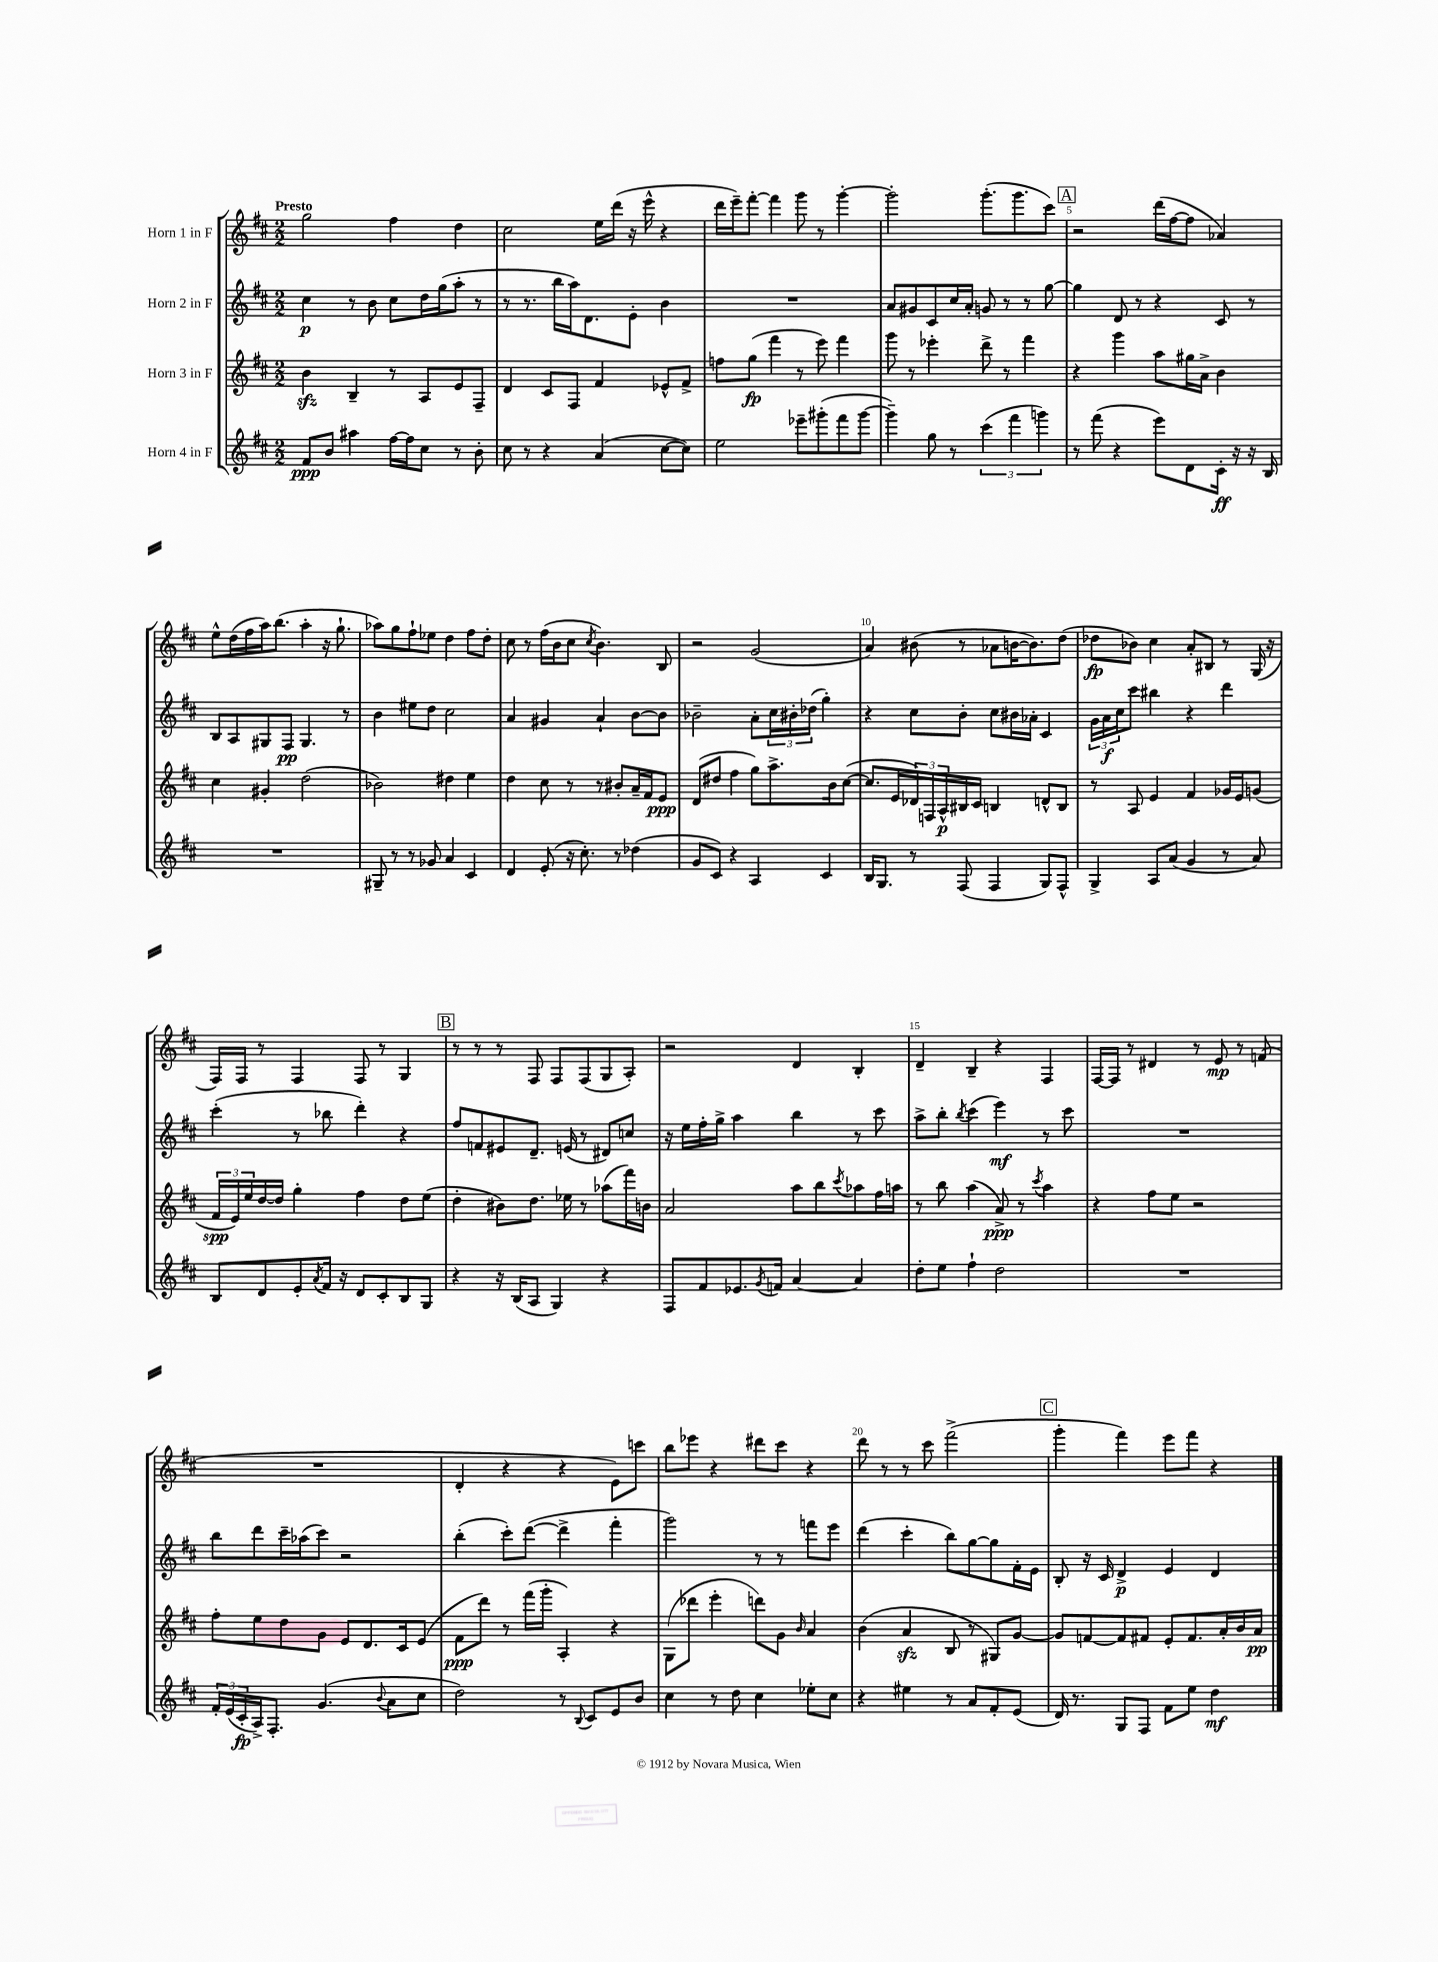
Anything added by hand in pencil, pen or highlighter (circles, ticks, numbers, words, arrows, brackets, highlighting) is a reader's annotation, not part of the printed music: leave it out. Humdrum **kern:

**kern	**kern	**kern	**kern
*staff4	*staff3	*staff2	*staff1
*clefG2	*clefG2	*clefG2	*clefG2
*k[f#c#]	*k[f#c#]	*k[f#c#]	*k[f#c#]
*M2/2	*M2/2	*M2/2	*M2/2
8f#	4b	4cc#	2gg
8b	.	.	.
4aa#	4B~	8r	.
.	.	8b	.
[16ff#	8r	8cc#	4ff#
16ff#]	.	.	.
8cc#	8A	16dd	.
.	.	(16gg	.
8r	8e	8aa'	4dd
8b'	8F#~	8r	.
=	=	=	=
8cc#	4d	8r	2cc#
8r	.	8.r	.
4r	8c#	.	.
.	.	16bb	.
.	8F#	16aa)	.
.	.	8.d	.
(4a	4f#	.	16ee
.	.	.	(16ddd
.	.	8e'	16r
.	.	.	16eee^^
[8cc#	8e-^^	4b	4r
8cc#])	8f#^	.	.
=	=	=	=
2ee	8ff	1r	16ddd
.	.	.	16eee~)
.	(8gg	.	[8fff#'
.	4fff#	.	4fff#]
8eee-~	8r	.	8ggg
(8ggg#'	8eee)	.	8r
8fff#	4fff#	.	[4ggg'
[8ggg#	.	.	.
=	=	=	=
4ggg#~])	8ggg	8a	2ggg']
.	8r	8g#	.
8gg	4eee-'	8c#	.
8r	.	16cc#	.
.	.	16a'	.
(6ccc#	8ddd^	8g	(8.ggg'
.	8r	8r	.
6fff#	.	.	.
.	.	.	8.ggg
.	4fff#	8r	.
6ggg)	.	.	.
.	.	[8gg	8ccc#)
=	=	=	=
8r	4r	4gg]	2r
(8fff#	.	.	.
4r	4ggg	8d	.
.	.	8r	.
8eee)	8aa	4r	(16ddd
.	.	.	[16ff#
8d	16gg#	.	8ff#]
.	16a^	.	.
16c#'	4b	8c#	4a-)
16r	.	.	.
16r	.	8r	.
16B	.	.	.
=	=	=	=
1r	4cc#	8B	8ee^^
.	.	8A	(16dd
.	.	.	16ff#
.	4g#'	8G#	16aa)
.	.	.	(8.bb
.	.	8F#	.
.	(2dd	4.G#	4aa'
.	.	.	16r
.	.	.	8.gg`
.	.	8r	.
=	=	=	=
8G#~	2b-)	4b	8aa-)
8r	.	.	8gg
8r	.	8ee#	8ff#`
8g-	.	8dd	8ee-
4a	4dd#	2cc#	4dd
4c#	4ee	.	8ff#
.	.	.	8dd'
=	=	=	=
4d	4dd	4a	8cc#
.	.	.	8r
(8e'	8cc#	4g#	(16ff#
.	.	.	16b
16r	8r	.	8cc#
8.cc#')	.	.	.
.	.	.	8qcc#
.	8r	4a`	4.b)
8r	8b#'	.	.
(4dd-	16a~	[8b	.
.	16f#	.	.
.	8e	8b]	8B
=	=	=	=
8g	(8d	2b-~	2r
8c#)	8dd#	.	.
4r	4ff#	.	.
4A	8gg)	8a'	(2g
.	8.aa^	24cc#	.
.	.	24b#'	.
.	.	(24dd-	.
4c#	.	4gg')	.
.	16b	.	.
.	([8cc#	.	.
=	=	=	=
16B	8.cc#]	4r	4a)
8.G	.	.	.
.	16e	.	.
8r	24d-)	8cc#	(8b#
.	24F	.	.
.	24A^^	.	.
(8F#	16B#	8b'	8r
.	16c#	.	.
4F#	4B	8cc#	8a-
.	.	16b#	[16b
.	.	16a-'	8.b])
8G)	8d^^	4c#	.
8F#^^	8B	.	(8dd
=	=	=	=
4G^	8r	24g	8dd-
.	.	24a	.
.	.	24cc#	.
.	8A	8ccc#	8b-)
8A	4e	4bb#	4cc#
(8a	.	.	.
4g	4f#	4r	8a'
.	.	.	8B#
8r	16g-	4ddd	8r
.	16e	.	.
8a)	(8g	.	(16G
.	.	.	16r
=	=	=	=
8B	24f#	(4ccc#'	16F#)
.	24e)	.	.
.	.	.	16F#
.	24ee	.	.
8d	[16dd	.	8r
.	16dd]	.	.
8e'	4gg'	8r	4F#
8qa	.	.	.
16f#	.	8bb-	.
16r	.	.	.
8d	4ff#	4ddd')	8F#
8c#'	.	.	8r
8B	8dd	4r	4G
8G	(8ee	.	.
=	=	=	=
4r	4dd'	8ff#	8r
.	.	8f	8r
16r	8b#)	8e#	8r
(16B	.	.	.
8A	8.dd	8.d~	8F#
4G)	.	.	8F#
.	16ee-	(16e	.
.	8r	8r	(8F#
4r	(8aa-	8d#)	8G
.	16fff#)	8cc	8A')
.	16b	.	.
=	=	=	=
8F#	2a	16r	2r
.	.	16ee	.
8f#	.	16ff#'	.
.	.	16gg^	.
8.e-	.	4aa	.
8qg	.	.	.
16f	.	.	.
[4a	8aa	4bb	4d
.	8bb	.	.
.	8qccc#	.	.
4a]	8aa-	8r	4B'
.	16ff#	8ccc#	.
.	16aa	.	.
=	=	=	=
8dd'	8r	8aa^	4d~
8ee	8bb	8bb'	.
.	.	8qbb	.
4ff#`	(4aa	(4ccc#	4B~
2dd	8a^)	4eee)	4r
.	8r	.	.
.	8qccc#	.	.
.	4aa	8r	4F#
.	.	8ccc#	.
=	=	=	=
1r	4r	1r	[16F#
.	.	.	16F#]
.	.	.	8r
.	8ff#	.	4d#
.	8ee	.	.
.	2r	.	8r
.	.	.	8e
.	.	.	8r
.	.	.	(8f
=	=	=	=
24f#'	8ff#'	8bb	1r
(24e	.	.	.
24c#'	.	.	.
16A^)	8ee	8ddd	.
8.F#'	.	.	.
.	8dd	16ccc#~	.
.	.	(16aa-	.
(4.g	8g	8ccc#)	.
.	8e	2r	.
.	8.d	.	.
8qqb	.	.	.
8a	.	.	.
.	16c#	.	.
8cc#	(8e	.	.
=	=	=	=
2dd)	8f#	(4bb'	4d'
.	8ddd)	.	.
.	8r	8ccc#')	4r
.	(16fff#	([8ddd	.
.	16ggg'	.	.
8r	4A')	4ddd^]	4r
8qqB	.	.	.
8c#	.	.	.
8e	4r	4fff#'	8e)
8b	.	.	8ccc
=	=	=	=
4cc#	(8G	2ggg)	8bb
.	8ddd-	.	8eee-
8r	4eee'	.	4r
8dd	.	.	.
4cc#	8ddd)	8r	8ddd#
.	8g	8r	8ccc#
.	16qqb	.	.
8ee-'	4a	8fff	4r
8cc#	.	8eee	.
=	=	=	=
4r	(4b	(4ddd	8ddd
.	.	.	8r
4ee#	4a	4ccc#'	8r
.	.	.	8ccc#
8r	8B	8bb)	(2fff#^
8a	8r	[8gg	.
8f#'	8G#)	8gg]	.
(8e	[8g	16f#'	.
.	.	16e	.
=	=	=	=
16d)	8g]	8B'	4ggg'
8.r	.	.	.
.	[8f	16r	.
.	.	16c#	.
8G	8f]	4d^	4fff#)
8F#	8f#	.	.
8f#	8e'	4e	8eee
8ee	8.f#	.	8fff#
4dd	.	4d	4r
.	16a'	.	.
.	16b	.	.
.	16a	.	.
==	==	==	==
*-	*-	*-	*-
